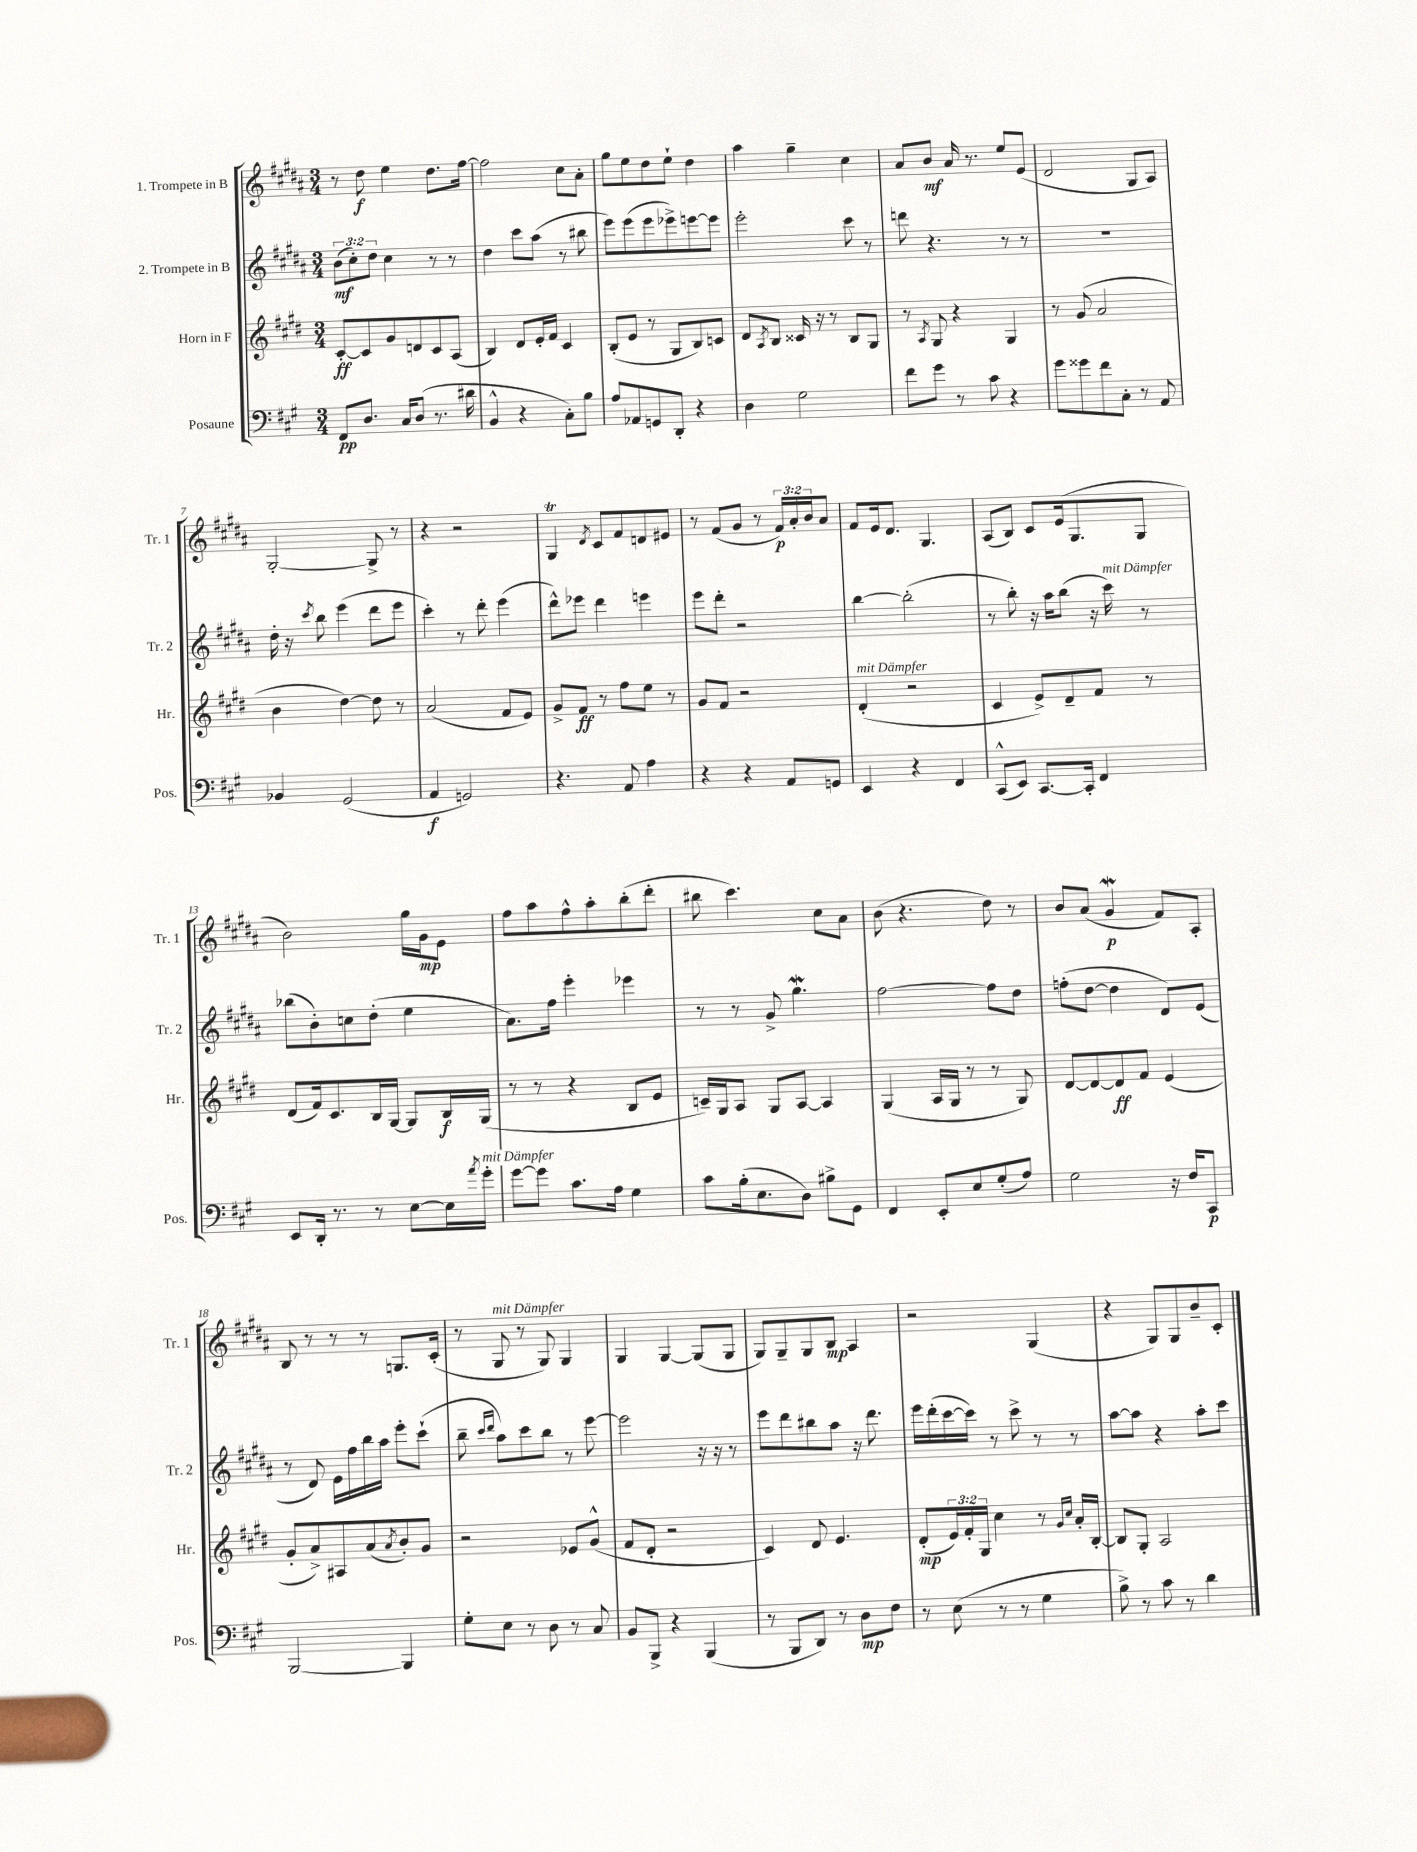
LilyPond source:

<<
\new StaffGroup <<
\new Staff = "s0" \with { instrumentName = "1. Trompete in B" shortInstrumentName = "Tr. 1" } {
    \clef treble \key b \major \numericTimeSignature \time 3/4 \override Staff.TupletNumber.text = #tuplet-number::calc-fraction-text
    r8 dis''8\f e''4 dis''8. fis''16~ |
    fis''2 cis''8 ais'8-. |
    gis''8 e''8 dis''8 e''8-! dis''4 |
    ais''4 gis''4-- cis''4 |
    ais'8 b'8\mf ais'16 r8. e''8 e'8( |
    dis'2 gis8 ais8) |
    gis2~-. gis8-> r8 |
    r4 r2 |
    gis4\trill \acciaccatura { dis'8 } cis'8 fis'8 d'8 eis'8 |
    r8 fis'8( gis'8 r8 \tuplet 3/2 { fis'16\p) ais'16-. b'16 } ais'8 |
    fis'8 e'16 dis'8. gis4. |
    ais8( b8) cis'8 e'16( gis8. gis8 |
    b'2) gis''16 gis'16\mp e'8 |
    fis''8 ais''8 fis''8-^ ais''8-. b''8-.( dis'''8-. |
    bis''8 cis'''4.) cis''8 ais'8 |
    b'8( r4. dis''8) r8 |
    b'8 ais'8( gis'4\mordent\p fis'8) ais8-. |
    b8 r8 r8 r8 g8. cis'16-.( |
    r8 gis8^\markup { \italic "mit Dämpfer" } r8 gis8) gis4 |
    gis4 gis4~ gis8( gis8 |
    gis8) gis8-- gis8 b8\mp ais4 |
    r2 gis4( |
    r4 gis8) gis8 b'8-- cis'8-. \bar "|." |
}
\new Staff = "s1" \with { instrumentName = "2. Trompete in B" shortInstrumentName = "Tr. 2" } {
    \clef treble \key b \major \numericTimeSignature \time 3/4 \override Staff.TupletNumber.text = #tuplet-number::calc-fraction-text
    \tuplet 3/2 { b'8\mf( cis''8-.) dis''8 } cis''4 r8 r8 |
    dis''4 cis'''8 ais''8( r8 bis''8 |
    e'''8) e'''8( e'''8 ees'''8->) e'''8~ e'''8 |
    e'''2-. cis'''8 r8 |
    d'''8 r4. r8 r8 |
    R2. |
    dis''16-. r16 \acciaccatura { cis'''8 } b''8 e'''4( dis'''8 e'''8 |
    cis'''4-.) r8 dis'''8-. e'''4( |
    dis'''8-^) ees'''8 dis'''4 e'''4 |
    e'''8 dis'''8-. r2 |
    b''4~ b''2-.( |
    r8 b''8-.) r16 ais''16 b''8( r16 cis'''16^\markup { \italic "mit Dämpfer" }) r8 |
    bes''8( b'8-.) c''8 dis''8-.( e''4 |
    ais'8.) fis''16 e'''4-. ees'''4 |
    r8 r8 gis'8-> gis''4.\mordent |
    fis''2~ fis''8 dis''8 |
    f''8-.( dis''8~ dis''4 dis'8) e'8( |
    r8 dis'8) e'16 fis''16 b''16 ais''16 e'''8-. cis'''8-!( |
    b''8-- \grace { cis'''16 dis'''16 } ais''8) cis'''8 b''8 r8 e'''8~ |
    e'''2 r16 r16 r8 |
    e'''8 dis'''8 bis''8 ais''8 r16 dis'''8. |
    e'''16 dis'''16-.( cis'''16~ cis'''16) r8 cis'''8-> r8 r8 |
    ais''8~ ais''8 r4 ais''8-. cis'''8 \bar "|." |
}
\new Staff = "s2" \with { instrumentName = "Horn in F" shortInstrumentName = "Hr." } {
    \clef treble \key e \major \numericTimeSignature \time 3/4 \override Staff.TupletNumber.text = #tuplet-number::calc-fraction-text
    cis'8~-.\ff cis'8 gis'8 d'8 cis'8 a8( |
    b4) dis'8 e'16-. fis'16 cis'4 |
    b8-.( e'8 r8 gis8 b8) c'8 |
    dis'8 \acciaccatura { a8 } b8 cisis'16 r16 r8 b8 gis8 |
    r8 \acciaccatura { a8 } gis8 r4 gis4 |
    r8 gis'8( a'2 |
    b'4 dis''4~) dis''8 r8 |
    a'2( fis'8 e'8) |
    gis'8-> fis'8\ff r8 fis''8 e''8 r8 |
    gis'8 fis'8 r2 |
    dis'4-.^\markup { \italic "mit Dämpfer" }( r2 |
    cis'4 e'8->) dis'8-- fis'8 r8 |
    dis'8( fis'16) cis'8. b16 gis16~ gis8 b16\f gis16( |
    r8 r8 r4 b8 e'8 |
    c'16--) gis16 a8 gis8 a8~ a4 |
    gis4( a16 gis16 r8 r8 gis8) |
    dis'8~ dis'8~ dis'8\ff fis'8 e'4( |
    gis'8-. a'8->) ais8 a'8( \acciaccatura { a'8 } b'8-.) gis'8 |
    r2 ees'8 gis'8-^( |
    fis'8 dis'8-. r2 |
    cis'4) dis'8 e'4. |
    dis'8-.\mp( \tuplet 3/2 { e'16) fis'16-. gis16 } cis''4 r8 \grace { gis'16 cis''16 } a'16-. b16~-. |
    b8 gis8-. a2 \bar "|." |
}
\new Staff = "s3" \with { instrumentName = "Posaune" shortInstrumentName = "Pos." } {
    \clef bass \key a \major \numericTimeSignature \time 3/4
    fis,8\pp d8. cis16 d8( r8. dis'16 |
    b,4-^ r4 cis8-.) b8 |
    a8 aes,8 g,8 d,8-. r4 |
    d4 gis2 |
    fis'8 gis'8 r8 cis'8 r4 |
    gis'8 gisis'8 fis'8 cis8-. r8 a,8 |
    bes,4 gis,2( |
    a,4\f g,2) |
    r4. a,8 a4 |
    r4 r4 a,8 g,8 |
    e,4 r4 fis,4 |
    cis,8-^( e,8) cis,8.~ cis,16-. fis,4 |
    e,8 d,16-. r8. r8 e8~ e16 \acciaccatura { a'8 } gis'16-.^\markup { \italic "mit Dämpfer" } |
    gis'8~ gis'8 cis'8. a16 gis4 |
    cis'8 b16-.( e8. d8) bis8-> gis,8 |
    fis,4 e,8-. e8 gis8-.( a8) |
    gis2 r16 fis16 cis,8\p |
    b,,2~ b,,4 |
    gis8-. e8 r8 d8 r8 cis8 |
    b,8 b,,8-> r4 b,,4( |
    r8 b,,8 d,8) r8 d8\mp fis8 |
    r8 e8( r8 r8 gis4 |
    b8->) r8 cis'8 r8 d'4 \bar "|." |
}
>>
>>
